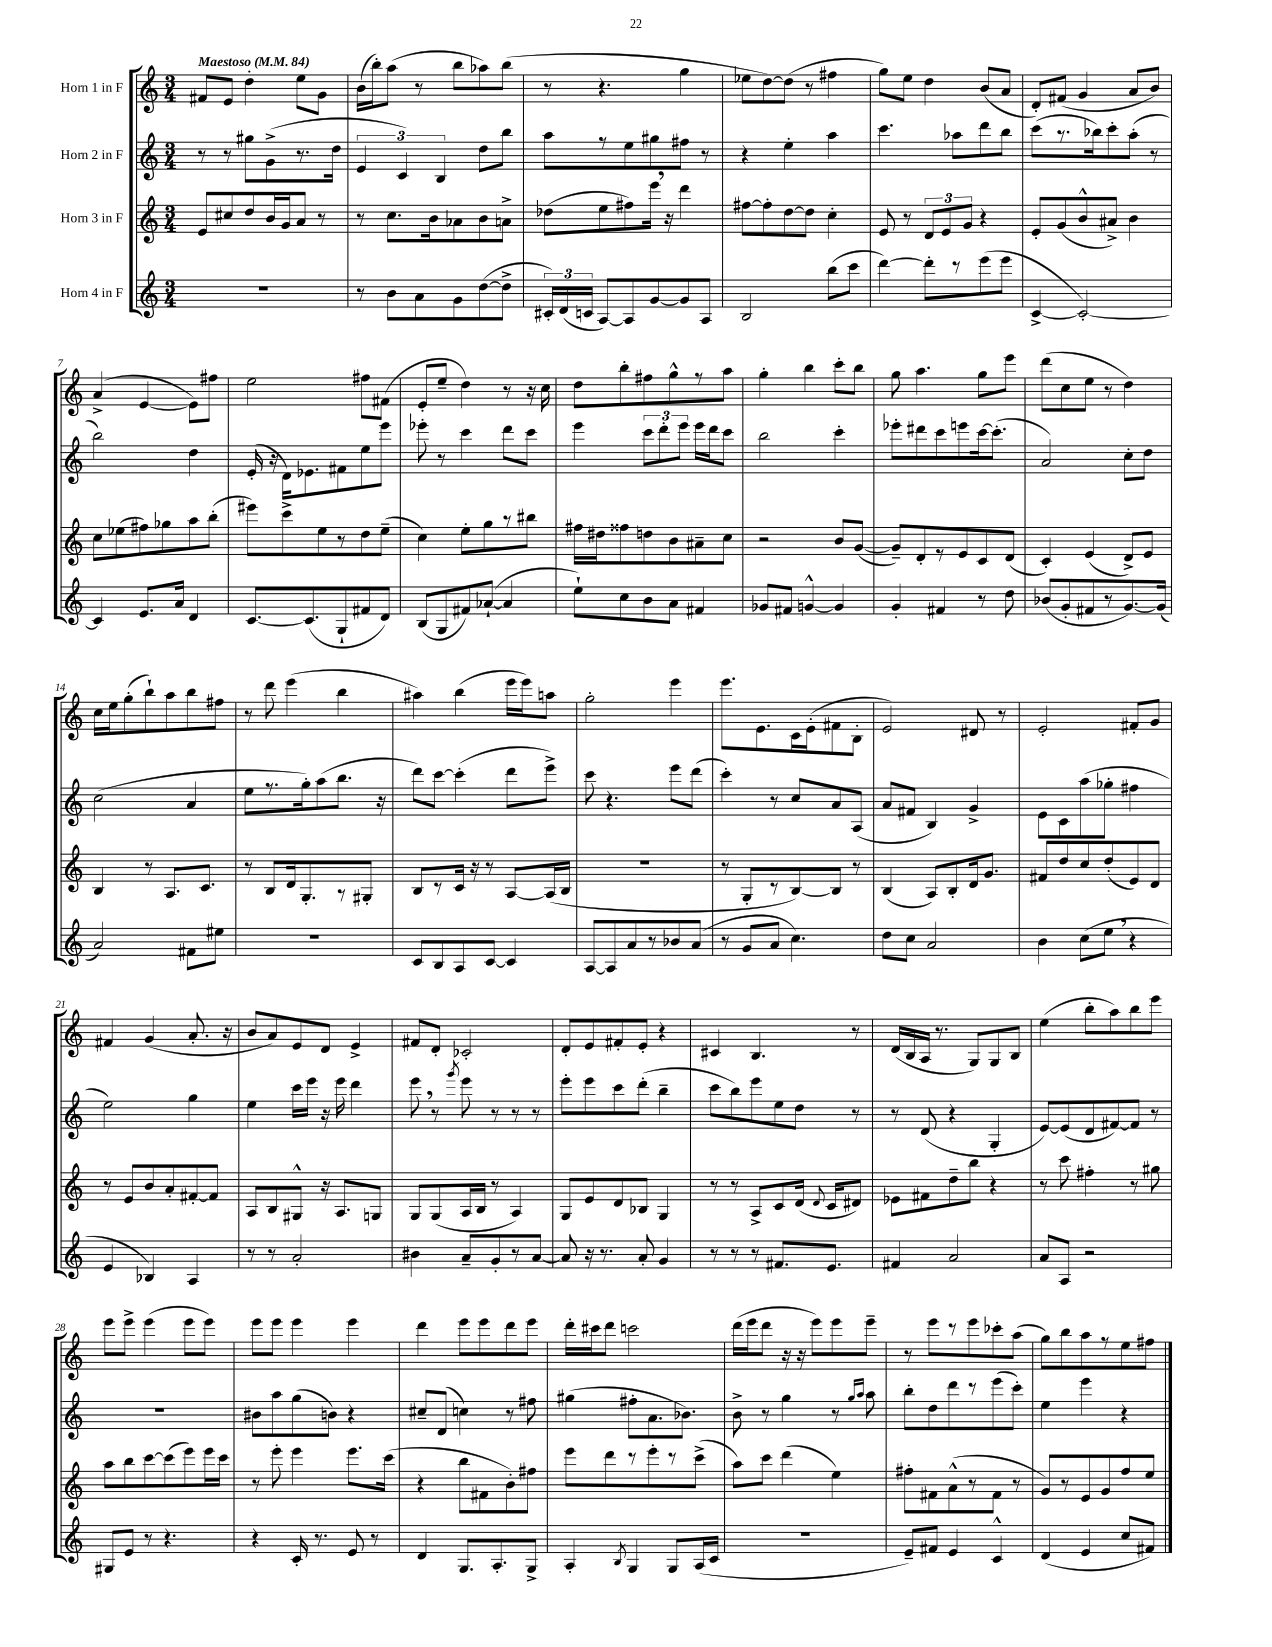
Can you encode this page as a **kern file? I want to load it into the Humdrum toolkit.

**kern	**kern	**kern	**kern
*part4	*part3	*part2	*part1
*staff4	*staff3	*staff2	*staff1
*I"Horn 4 in F	*I"Horn 3 in F	*I"Horn 2 in F	*I"Horn 1 in F
*clefG2	*clefG2	*clefG2	*clefG2
*k[]	*k[]	*k[]	*k[]
*M3/4	*M3/4	*M3/4	*M3/4
*MM84	*MM84	*MM84	*MM84
=1	=1	=1	=1
!	!	!	!LO:TX:a:B:t=Maestoso
2.r	8e/L	8r	8f#X/L
.	8cc#X/	8r	8e/J
.	8dd/	8gg#X\L	4dd'\
.	16b/L	(8g^\	.
.	16g/J	.	.
.	8a/J	8.r	8ee\L
.	8r	.	8g\J
.	.	16dd\Jk	.
=2	=2	=2	=2
8r	8r	6e/	(16b\LL
.	.	.	16bb'\J)
8b\L	8.cc\L	.	(8aa\J
.	.	6c/)	.
8a\	.	.	8r
.	16b\k	.	.
.	.	6B/	.
8g\	8a-X\	.	8bb\L
([8dd\	8b\	8dd\L	8aa-X\)
8dd^\J]	8an^\J	8bb\J	(8bb\J
=3	=3	=3	=3
24c#X'/LL)	(8dd-X\L	8aa\L	8r
(24d/	.	.	.
24cn/JJ	.	.	.
[8A/L)	8ee\	8r	4.r
8A/]	8ff#X\)	8ee\	.
[8g/	16eee,\Jk	8gg#X\	.
.	16r	.	.
8g/]	4ddd\	8ff#X\J	4gg\
8A/J	.	8r	.
=4	=4	=4	=4
2B/	[8ff#X\L	4r	8ee-X\L
.	8ff#'\]	.	[8dd\)
.	[8dd\	4ee'\	(8dd\J]
.	8dd\J]	.	8r
(8bb\L	4cc'\	4aa\	4ff#X\
8ccc\J	.	.	.
=5	=5	=5	=5
[4ddd\)	8e/	4.ccc\	8gg\L)
.	8r	.	8ee\J
8ddd'\L]	12d/L	.	4dd\
.	12e/	.	.
8r	.	8aa-X\L	.
.	12g/J	.	.
(8eee\	4r	8ddd\	(8b/L
8eee\J	.	8bb\J	8a/J
=6	=6	=6	=6
[4c^/	8e'/L	(8ccc\L	8d'/L)
.	(8g/	8.r	(8f#X/J
2c'/_)	8b^^/	.	4g/
.	.	16bb-X\k)	.
.	8a#X^/J)	8ccc'\	.
.	4b\	(8aa'\J	8a/L
.	.	8r	8b/J)
!!LO:LB:g=z
=7	=7	=7	=7
4c/]	8cc\L	2bb\)	(4a^/
.	(8ee-X\	.	.
8.e/L	8ff#X\)	.	[4e/
.	8gg-X\	.	.
16a/Jk	.	.	.
4d/	8aa\	4dd\	8e\L])
.	(8bb'\J	.	8ff#X\J
=8	=8	=8	=8
[8.c/L	8eee#X\L)	(16e'/	2ee\
.	.	16r	.
.	8ccc^\	16d\KL)	.
(8.c/]	.	8.e-X\	.
.	8ee\	.	.
8G`/	8r	8f#X\	.
8f#X/	8dd\	8ee\	8ff#X\L
8d/J)	(8ee~\J	8eee\J	(8f#X\J
=9	=9	=9	=9
(8B/L	4cc\)	8eee-X'\	8e'/L
8G/	.	8r	8ee~/J
8f#X/)	8ee'\L	4ccc\	4dd\)
([8a-X`/J	8gg\	.	.
4a-/]	8r	8ddd\L	8r
.	8bb#X\J	8ccc\J	16r
.	.	.	16cc\
=10	=10	=10	=10
8ee`\L)	16ff#X\LL	4eee\	8dd\L
.	16dd#X\J	.	.
8cc\	8ff##X\	.	8bb'\
8b\	8ddn\	12ccc\L	8ff#X\
.	.	12ddd'\	.
8a\J	8b\	.	8gg^^\
.	.	12eee\J	.
4f#X/	8a#X~\	16eee\LL	8r
.	.	16ddd\J	.
.	8cc\J	8ccc\J	8aa\J
=11	=11	=11	=11
8g-X/L	2r	2bb\	4gg'\
8f#X/J	.	.	.
[4gn^^/	.	.	4bb\
4g/]	8b/L	4ccc'\	8ccc'\L
.	([8g/J	.	8bb\J
=12	=12	=12	=12
4g'/	8g~/L])	8eee-X'\L	8gg\
.	8d'/	8ddd#X\	4.aa\
4f#X/	8r	8ccc\	.
.	8e/	8eeen\	.
8r	8c/	[16ccc\k	8gg\L
.	.	(8.ccc'\J]	.
8dd\	(8d/J	.	8eee\J
=13	=13	=13	=13
(8b-X/L	4c'/)	2a/)	(8ddd\L
8g'/	.	.	8cc\
8f#X/	(4e/	.	8ee\J
8r	.	.	8r
[8.g/)	8d^/L)	8cc'\L	4dd\)
.	8e/J	8dd\J	.
(16g/Jk]	.	.	.
!!LO:LB:g=z
=14	=14	=14	=14
2a/)	4B/	(2cc\	16cc\LL
.	.	.	16ee\J
.	.	.	(8gg'\
.	8r	.	8bb`\)
.	8.A/L	.	8aa\
8f#X\L	.	4a/	8bb\
.	8.c/J	.	.
8ee#X\J	.	.	8ff#X\J
=15	=15	=15	=15
2.r	8r	8ee\L	8r
.	8B/L	8.r	8ddd\
.	16d/k	.	(4eee\
.	8.G'/	16gg'\k)	.
.	.	(8aa\	.
.	8r	8.bb\J	4bb\
.	8G#X'/J	.	.
.	.	16r	.
=16	=16	=16	=16
8c/L	8B/L	8ddd\L)	4aa#X\)
8B/	8r	[8ccc\J	.
8A/	16c/Jk	(4ccc'\]	(4bb\
.	16r	.	.
[8c/J	8r	.	.
4c/]	[8A/L	8ddd\L	16eee\LL
.	.	.	16eee\J)
.	(16A/L]	8eee^\J)	8aan\J
.	16B/JJ	.	.
=17	=17	=17	=17
[8A/L	2.r	8ccc\	2gg'\
8A/]	.	4.r	.
8a/	.	.	.
8r	.	.	.
8b-X/	.	8eee\L	4eee\
(8a/J	.	(8ddd\J	.
=18	=18	=18	=18
8r	8r	4ccc'\)	8.eee\L
8g/L	8G'/L	.	.
.	.	.	8.e\
8a/J	8r	8r	.
4.cc\)	[8B/)	8cc/L	16c\L
.	.	.	(16e'\J
.	8B/J]	8a/	8f#X\
.	8r	(8A/J	8B'\J
=19	=19	=19	=19
8dd\L	(4B/	8a/L	2e/)
8cc\J	.	8f#X/J	.
2a/	8A/L)	4B/)	.
.	8B'/	.	.
.	16d/k	4g^/	8d#X/
.	8.g/J	.	.
.	.	.	8r
=20	=20	=20	=20
4b\	8f#X/L	8e\L	2e'/
.	8dd/	8c\	.
(8cc\L	8cc/	(8aa\	.
8ee,\J	(8dd'/	8gg-X'\J	.
4r	8e/)	4ff#X\	8f#X'/L
.	8d/J	.	8g/J
!!LO:LB:g=z
=21	=21	=21	=21
4e/	8r	2ee\)	4f#X/
.	8e/L	.	.
4B-X/)	8b/	.	(4g/
.	8a'/	.	.
4A/	[8f#X'/	4gg\	8.a'/
.	8f#/J]	.	.
.	.	.	16r
=22	=22	=22	=22
8r	8A/L	4ee\	8b/L
8r	8B/	.	8a/)
2a'/	8G#X^^/J	16ccc\LL	8e/
.	.	16eee\JJ	.
.	16r	16r	8d/J
.	8.A/L	16eee\	.
.	.	4ddd\	4e^/
.	8Gn/J	.	.
=23	=23	=23	=23
4b#X\	8G/L	8eee,\	8f#X/L
.	(8G/	8r	8d'/J
.	.	8qggg/	.
8a~/L	16A/L	8eee\	2c-X'/
.	16B/JJ	.	.
8g'/	8r	8r	.
8r	4A/)	8r	.
[8a/J	.	8r	.
=24	=24	=24	=24
8a/]	8G/L	8eee'\L	8d'/L
16r	8e/	8eee\	8e/
8.r	.	.	.
.	8d/	8ccc\	8f#X'/
8a'/	8B-X/J	(8ddd'\J	8e'/J
4g/	4G/	4bb~\	4r
=25	=25	=25	=25
8r	8r	8ccc\L	4c#X/
8r	8r	8bb\)	.
8r	8A^/L	8eee\	4.B/
8.f#X/L	8c/	8ee\	.
.	(16d/Jk	8dd\J	.
.	8qqd/	.	.
8.e/J	16c/KL	.	.
.	8d#X/J)	8r	8r
=26	=26	=26	=26
4f#X/	8e-X\L	8r	(16d/LL
.	.	.	16B/
.	8f#X\	(8d/	16A/JJ
.	.	.	8.r
2a/	8dd~\	4r	.
.	8bb\J	.	8G/L)
.	4r	4G'/	8G/
.	.	.	8B/J
=27	=27	=27	=27
8a/L	8r	[8e/L)	(4ee\
8A/J	8ccc\	(8e/]	.
2r	4ff#X'\	8d/	8bb'\L
.	.	[8f#X/)	8aa\)
.	8r	8f#/J]	8bb\
.	8gg#X\	8r	8eee\J
!!LO:LB:g=z
=28	=28	=28	=28
8G#X/L	8aa\L	2.r	8eee\L
8e/J	8bb\	.	8eee^\J
8r	[8ccc\	.	(4eee\
4.r	(8ccc\]	.	.
.	8eee\)	.	8eee\L
.	16eee\L	.	8eee\J)
.	16ccc\JJ	.	.
=29	=29	=29	=29
4r	8r	8b#X\L	8eee\L
.	8eee'\	8aa\	8eee\J
16c'/	4eee\	(8gg\	4eee\
8.r	.	.	.
.	.	8bn\J)	.
8e/	8.eee\L	4r	4eee\
8r	.	.	.
.	(16ccc\Jk	.	.
=30	=30	=30	=30
4d/	4r	8cc#X~/L	4ddd\
.	.	(8d/J	.
8.G/L	8bb\L	4ccn\)	8eee\L
.	8f#X\	.	8eee\
8.A'/	.	.	.
.	8b'\)	8r	8ddd\
8G^/J	8ff#X\J	8ff#X\	8eee\J
=31	=31	=31	=31
4A'/	8eee\L	(4gg#X\	16ddd'\LL
.	.	.	16ccc#X\J
.	8ddd\	.	8ddd\J
8qB/	.	.	.
4G/	8r	8ff#X'\L	2cccn\
.	8eee'\	8.a\	.
8G/L	8r	.	.
.	.	8.b-X\J)	.
(16A/L	(8ccc^\J	.	.
16c/JJ	.	.	.
=32	=32	=32	=32
2.r	8aa\L)	8b^\	(16ddd\LL
.	.	.	16eee\J
.	8ccc\J	8r	8ddd\J
.	(4ddd\	4gg\	16r
.	.	.	16r
.	.	.	8eee\L)
.	4ee\)	8r	8eee\
.	.	16qqgg/LL	.
.	.	16qqaa/JJ	.
.	.	8aa\	8eee~\J
=33	=33	=33	=33
8e~/L)	8ff#X'\L	8bb'\L	8r
8f#X/J	8f#X\	8dd\	8eee\L
4e/	(8a^^\	8ddd\	8r
.	8r	8r	8eee\
4c^^/	8f#\J	(8eee\	8ccc-X'\
.	8r	8ccc'\J)	(8aa\J
=34	=34	=34	=34
(4d/	8g/L)	4ee\	8gg\L)
.	8r	.	8bb\
4e/	8e/	4eee\	8aa\
.	8g/	.	8r
8cc/L	8ff/	4r	8ee\
8f#X/J)	8ee/J	.	8ff#X\J
==	==	==	==
*-	*-	*-	*-
